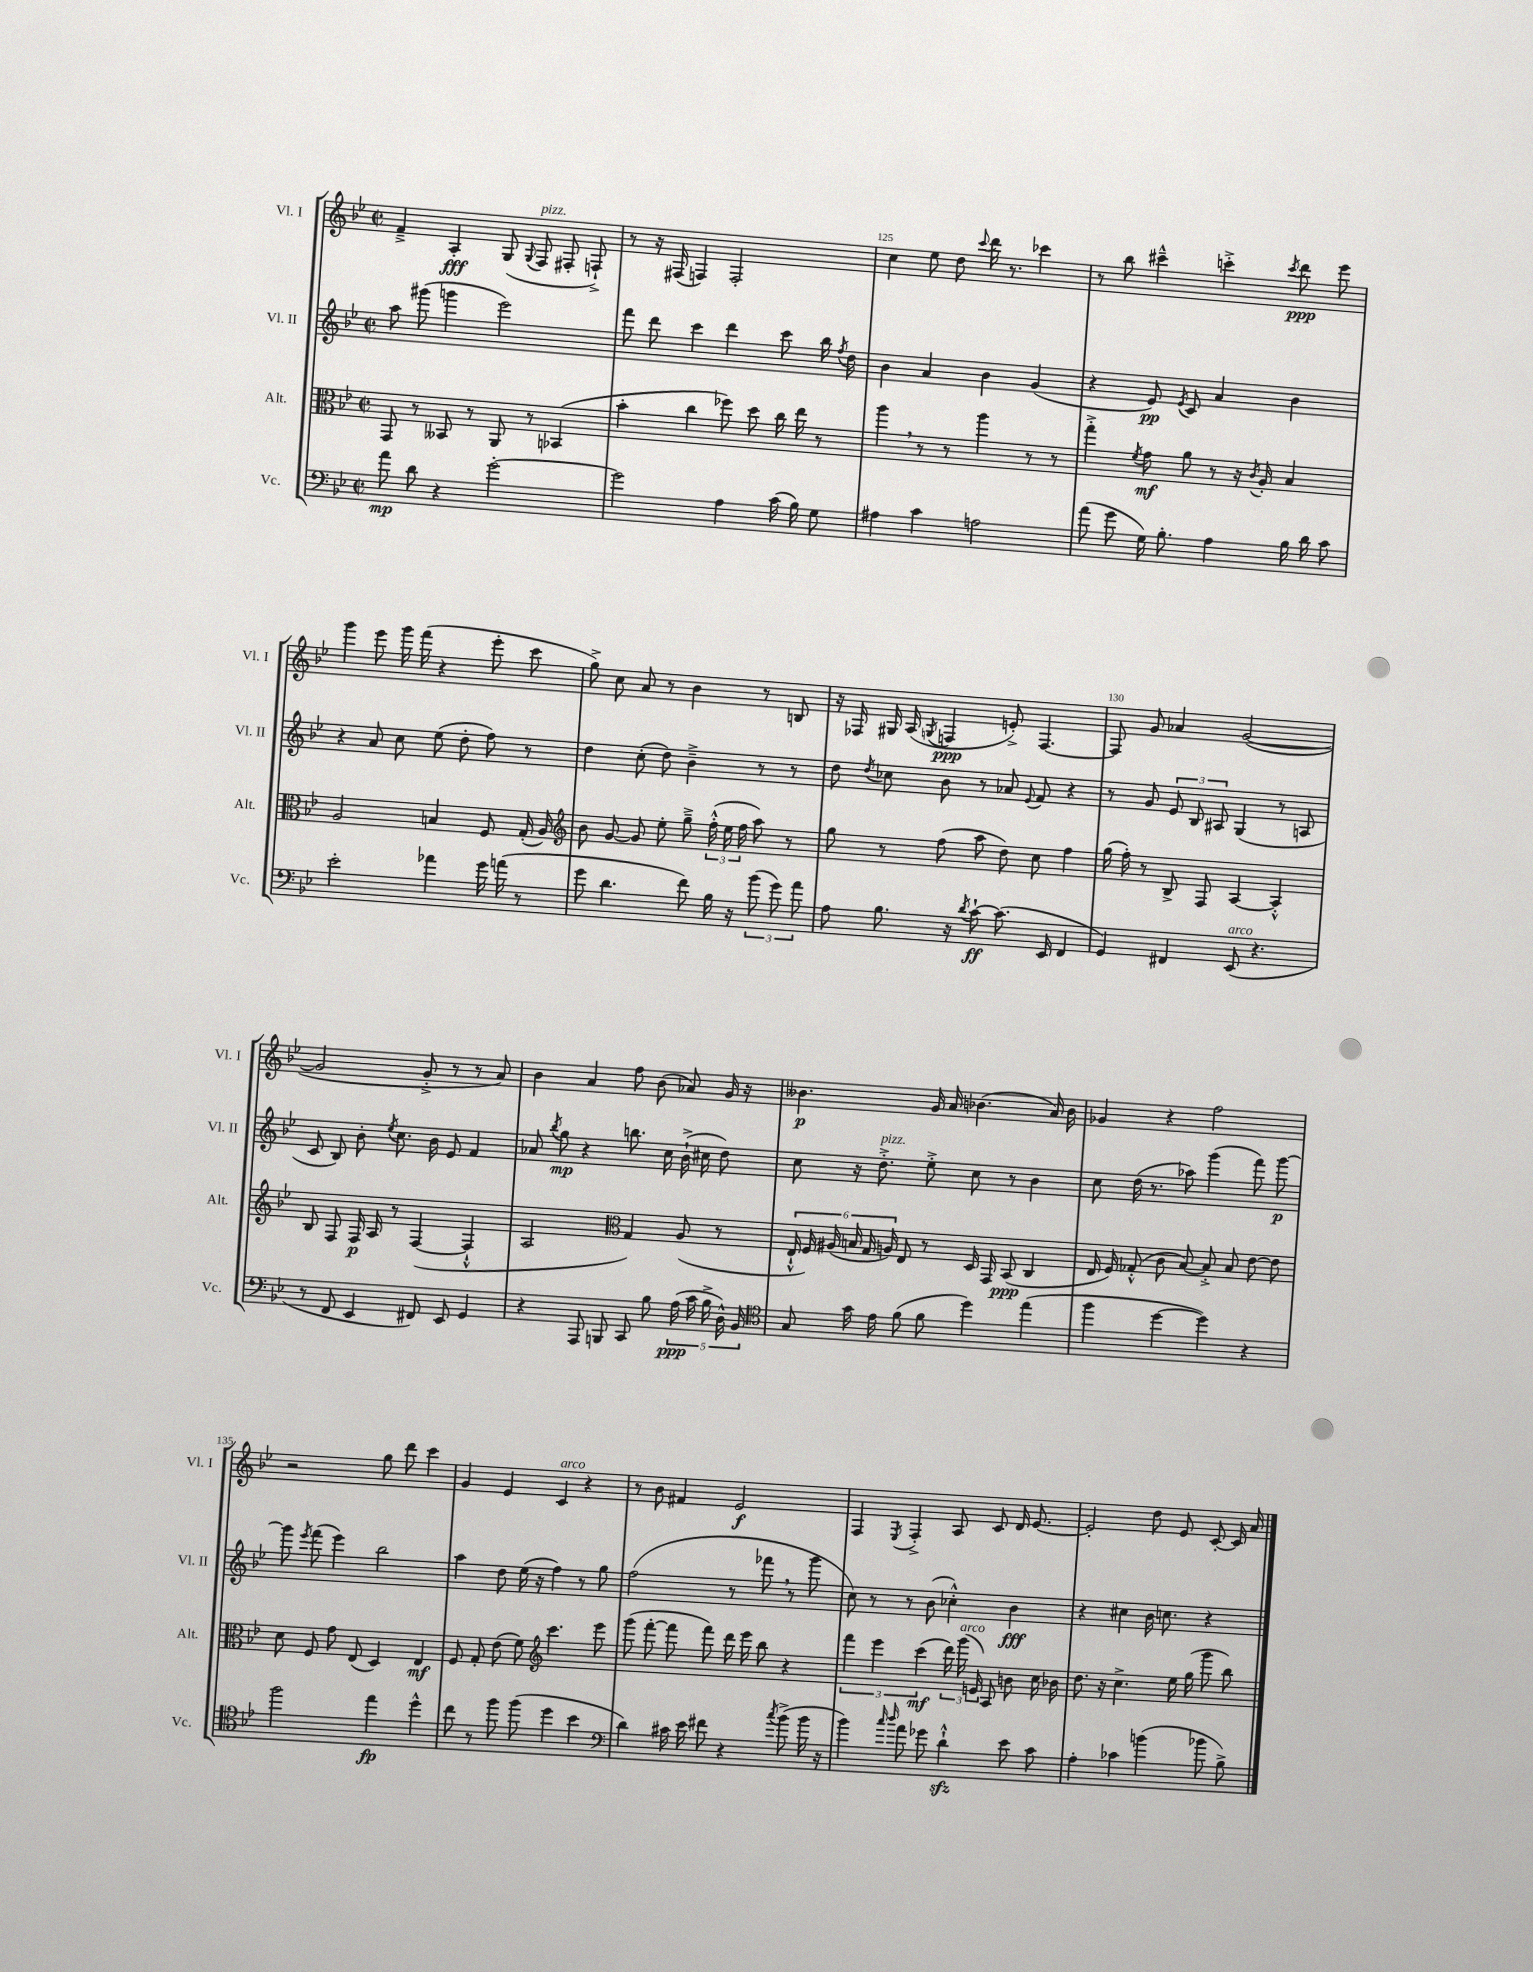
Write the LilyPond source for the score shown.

<<
\new StaffGroup <<
\new Staff = "s0" \with { instrumentName = "Vl. I" shortInstrumentName = "Vl. I" } {
    \clef treble \key bes \major \defaultTimeSignature \time 2/2
    \autoBeamOff f'4---> a4-.\fff g8( \appoggiatura { g8 } f8^\markup { \italic "pizz." } fis8-. f8-!->) |
    r8 r16 fis16( f4) f2-. |
    c''4 ees''8 d''8 \appoggiatura { c'''8 } d'''16 r8. ces'''4 |
    r8 bes''8 cis'''4---^ c'''4-.-> \acciaccatura { c'''8 } d'''8\ppp ees'''8 |
    g'''4 ees'''8 g'''16 f'''16( r4 ees'''8-. c'''8 |
    g''8->) c''8 a'8 r8 bes'4 r8 b8 |
    r16 fes16 gis16 a16( \acciaccatura { g8 } f4\ppp e'8-.->) f4.~ |
    f8 g'8 aes'4 g'2~( |
    g'2 g'8-.-> r8 r8 a'8) |
    bes'4 a'4 f''8 bes'8( aes'8) g'16 r16 |
    beses'4.\p g'16 a'16 bes'4.( a'16) bes'16 |
    ges'4 r4 f''2 |
    r2 g''8 d'''8 c'''4 |
    g'4 ees'4 c'4^\markup { \italic "arco" } r4 |
    r8 bes'8 fis'4 ees'2\f |
    f4 \acciaccatura { ees8 } f4-.-> a8 c'8 d'16 ees'8.~ |
    ees'2-. d''8 ees'8 c'8~-. c'16 a'16 \bar "|." |
}
\new Staff = "s1" \with { instrumentName = "Vl. II" shortInstrumentName = "Vl. II" } {
    \clef treble \key bes \major \defaultTimeSignature \time 2/2
    \autoBeamOff a''8 gis'''8( g'''4 ees'''2) |
    f'''8 d'''8 c'''4 d'''4 c'''8 bes''16 \acciaccatura { f''8 } d''16 |
    bes'4 a'4 bes'4 g'4( |
    r4 ees'8\pp) \acciaccatura { ees'8 } c'8 a'4 bes'4 |
    r4 a'8 c''8 ees''8( d''8-. f''8) r8 |
    d''4 c''8-.( d''8) bes'4---> r8 r8 |
    d''8 \acciaccatura { d''8 } ces''8 bes'8 r8 aes'8 \appoggiatura { ees'8 } f'8 r4 |
    r8 g'8 \tuplet 3/2 { ees'8 bes8 ais8 } g4( r8 a8 |
    c'8 bes8) bes'8-. \acciaccatura { ees''8 } c''8. bes'16 ees'8 f'4 |
    aes'8 \acciaccatura { bes''8 } g''8\mp r4 b''8. c''16 bes'16-!->( cis''16 d''8) |
    c''8 r16 d''8.-.->^\markup { \italic "pizz." } ees''8-.-> c''8 r8 bes'4 |
    c''8 d''16( r8. aes''8) g'''4( f'''8) g'''8~\p |
    g'''8 \acciaccatura { ees'''8 } f'''8( ees'''4) bes''2 |
    a''4 d''8 ees''16( r16 f''4) r8 g''8 |
    f''2( r8 fes'''8 \breathe r8 g'''8 |
    c''8) r8 r8 bes'8( ces''4-.-^) bes'4\fff |
    r4 cis''4 bes'16 c''8. r4 \bar "|." |
}
\new Staff = "s2" \with { instrumentName = "Alt." shortInstrumentName = "Alt." } {
    \clef alto \key bes \major \defaultTimeSignature \time 2/2
    \autoBeamOff g,8 r8 beses,8 r8 a,8 r8 bes,4( |
    bes'4-. c''4 fes''8) d''8 c''16 ees''16 r8 |
    a''4 \breathe r8 r8 a''4 r8 r8 |
    g''4-.-> \acciaccatura { f'8 } g'8\mf a'8 r8 r16 \acciaccatura { c'8 } a16-. bes4 |
    a2 b4 f8 g16-.( a16) |
    \clef treble bes'8 g'8~ g'8 ees''8-. g''8---> \tuplet 3/2 { f''16-.-^( ees''16 f''16 } a''8) r8 |
    g''8 r8 f''8( a''8 d''8) c''8 f''4 |
    g''16( f''16-.) r8 bes8-> f8 a4~ a4-.-^ |
    bes8 f8 f16\p a16 r8 f4~( f4-!-^ |
    a2 \clef alto g4) a8( r8 |
    \tuplet 6/4 { ees16-!-^ f16) ais16( b16 g16 a16) } ees8 r8 d16 g,16 bes,8\ppp( c4 |
    ees16 f16) ges8-.-^( c'8 bes8~) bes8-.-> bes8 ees'8~ ees'8 |
    d'8 f8 g'8 ees8( d4) ees4\mf |
    f8 g8-. ees'8( f'8) \clef treble c'''4. ees'''8 |
    g'''8( f'''8~-. f'''8 f'''8) d'''16 ees'''16 bes''8 r4 |
    \tuplet 3/2 { f'''4 ees'''4 c'''4\mf( } \tuplet 3/2 { d'''16) g'''16^\markup { \italic "arco" }( e'16) } a8 b'8 c''16 bes'16 |
    d''8. r16 c''4.-> ees''16 g''16( g'''8 bes''8) \bar "|." |
}
\new Staff = "s3" \with { instrumentName = "Vc." shortInstrumentName = "Vc." } {
    \clef bass \key bes \major \defaultTimeSignature \time 2/2
    \autoBeamOff a'8\mp d'8 r4 g'2~-. |
    g'2 a4 c'16( bes16) g8 |
    ais4 c'4 a2 |
    a'8( g'8 g16) bes8.-. a4 bes16 d'16 c'8 |
    ees'2-. aes'4 g'16 a'16( r8 |
    g'8 d'4. f'8) bes16 r16 \tuplet 3/2 { bes'8( g'8) a'8 } |
    a8 bes8. r16 \acciaccatura { d'8 } c'8~-!\ff c'8.( ees,16 f,4 |
    g,4) fis,4 ees,8^\markup { \italic "arco" }( r4. |
    r8 f,8 ees,4 fis,8) ees,8 g,4 |
    r4 a,,8 b,,8 c,8 bes8 \tuplet 5/4 { a16\ppp( c'16 bes16-> d16-^) bes,16 } |
    \clef tenor g8 g'16 ees'16 f'8( f'8 d''4) ees''4( |
    f''4 d''4~ d''4) r4 |
    f''2 ees''4\fp d''4-^ |
    c''8 r8 f''8 f''8( d''4 bes'4 |
    \clef bass d'4) cis'16 ees'16 fis'8 r4 \acciaccatura { c''8 } bes'8->( bes'16 r16 |
    bes'4) \grace { c''16 d''16 } a'8 ges'8 d'4-!-^\sfz ees'8 c'8 |
    a4-. ces'4 b'4( bes'8 bes8->) \bar "|." |
}
>>
>>
\layout { \context { \Score currentBarNumber = #123 \override BarNumber.break-visibility = ##(#f #t #t) barNumberVisibility = #(every-nth-bar-number-visible 5) } }
